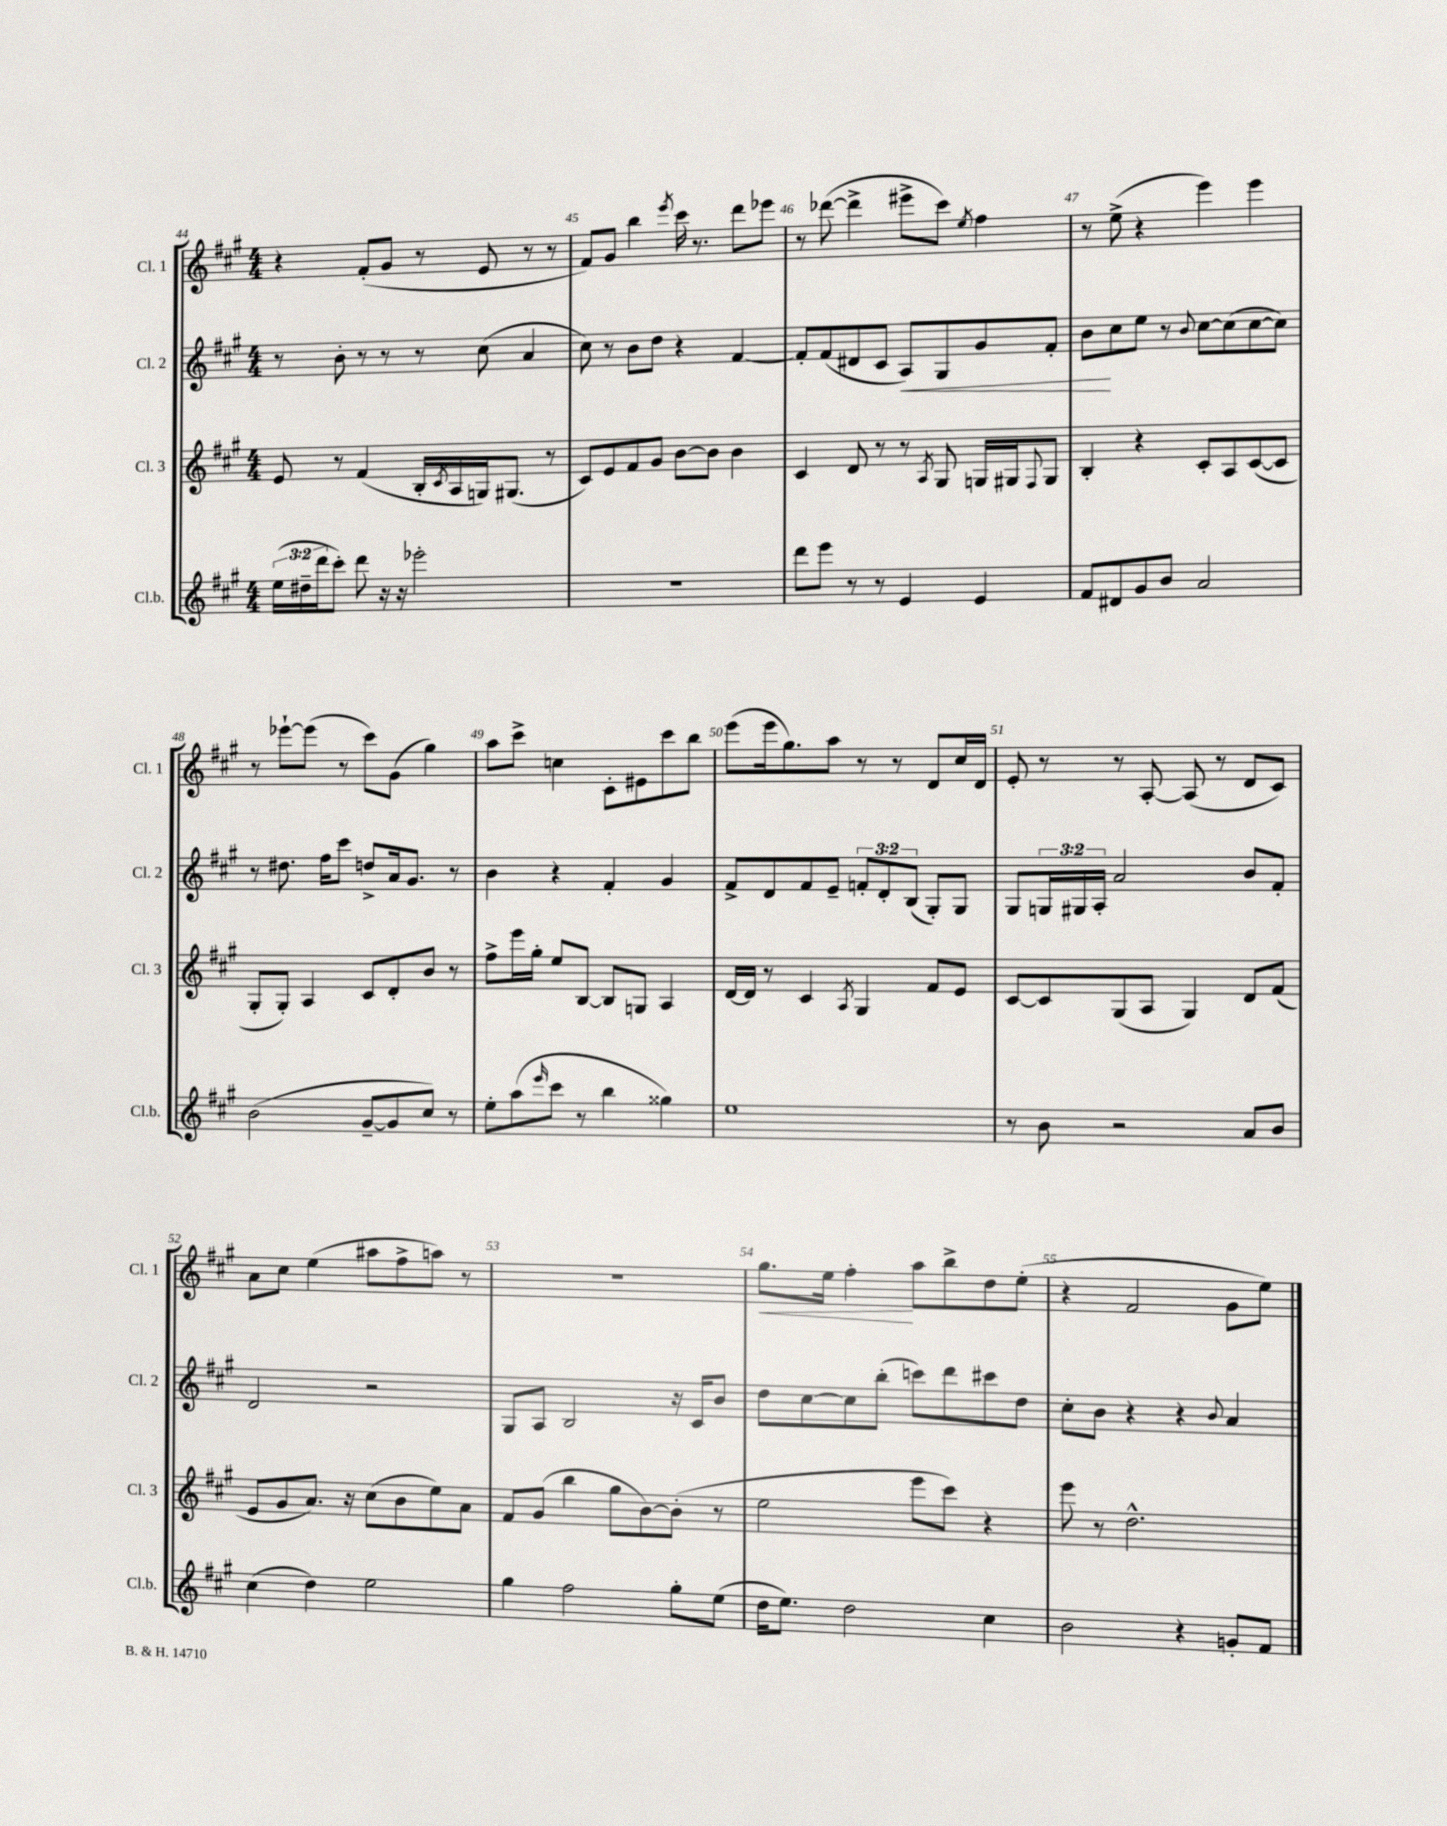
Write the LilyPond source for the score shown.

<<
\new StaffGroup <<
\new Staff = "s0" \with { instrumentName = "Cl. 1" shortInstrumentName = "Cl. 1" } {
    \clef treble \key a \major \numericTimeSignature \time 4/4
    r4 fis'8-.( gis'8 r8 e'8 r8 r8 |
    fis'8) gis'8 b''4 \acciaccatura { e'''8 } cis'''16 r8. d'''8 ees'''8 |
    r8 des'''8~( des'''4-> eis'''8-> cis'''8) \acciaccatura { e''8 } fis''4 |
    r8 e''8->( r4 e'''4) e'''4 |
    r8 ees'''8~-! ees'''8( r8 cis'''8) gis'8( gis''4) |
    a''8 cis'''8-> c''4 cis'8-. eis'8 cis'''8 b''8 |
    e'''8( e'''16 gis''8.) a''8 r8 r8 d'8 cis''16 d'16 |
    e'8-. r8 r8 a8~-. a8( r8 d'8 cis'8) |
    a'8 cis''8 e''4( ais''8 fis''8-> a''8) r8 |
    r1 |
    gis''8.\< e''16 fis''4-.\! a''8 b''8-> d''8 e''8-.( |
    r4 fis'2 gis'8 e''8) \bar "|." |
}
\new Staff = "s1" \with { instrumentName = "Cl. 2" shortInstrumentName = "Cl. 2" } {
    \clef treble \key a \major \numericTimeSignature \time 4/4 \override Staff.TupletNumber.text = #tuplet-number::calc-fraction-text
    r8 b'8-. r8 r8 r8 cis''8( a'4 |
    cis''8) r8 b'8 d''8 r4 fis'4~ |
    fis'8-. fis'8( dis'8 cis'8 a8\<) gis8 gis'8 fis'8-. |
    b'8\! cis''8 e''8 r8 \appoggiatura { b'8 } cis''8~ cis''8( cis''8~ cis''8) |
    r8 dis''8. fis''16 cis'''8 d''8-> a'16 gis'8. r8 |
    b'4 r4 fis'4-. gis'4 |
    fis'8-> d'8 fis'8 e'8-- \tuplet 3/2 { f'8-. d'8-. b8( } gis8-.) gis8 |
    gis8 \tuplet 3/2 { g16 gis16 a16-. } a'2 b'8 fis'8-. |
    d'2 r2 |
    gis8 a8 b2 r16 cis'16 b'8 |
    d''8 cis''8~ cis''8 b''8-.( c'''8) d'''8 cis'''8 d''8 |
    cis''8-. b'8 r4 r4 \appoggiatura { b'8 } a'4 \bar "|." |
}
\new Staff = "s2" \with { instrumentName = "Cl. 3" shortInstrumentName = "Cl. 3" } {
    \clef treble \key a \major \numericTimeSignature \time 4/4
    e'8 r8 fis'4( b16-. \acciaccatura { cis'8 } a16 g16) gis8.( r8 |
    cis'8) e'8 fis'8 gis'8 b'8~ b'8 b'4 |
    cis'4 d'8 r8 r8 \acciaccatura { a8 } gis8 g16 gis16 \appoggiatura { fis8 } gis8 |
    b4-. r4 cis'8-. a8 cis'8~( cis'8 |
    gis8-. gis8-.) a4 cis'8 d'8-. b'8 r8 |
    fis''8-> e'''16 gis''16-. e''8 b8~ b8 g8 a4 |
    d'16~ d'16 r8 cis'4 \acciaccatura { a8 } gis4 fis'8 e'8 |
    cis'8~ cis'8 gis8( a8 gis4) d'8 fis'8( |
    e'8 gis'8 a'8.) r16 cis''8( b'8 e''8) a'8 |
    fis'8 gis'8( b''4 gis''8 b'8~) b'8-.( r8 |
    e''2 e'''8 cis'''8) r4 |
    e'''8 r8 d''2.-^ \bar "|." |
}
\new Staff = "s3" \with { instrumentName = "Cl.b." shortInstrumentName = "Cl.b." } {
    \clef treble \key a \major \numericTimeSignature \time 4/4 \override Staff.TupletNumber.text = #tuplet-number::calc-fraction-text
    \tuplet 3/2 { e''16( dis''16-- d'''16 } cis'''8-.) d'''8 r16 r16 ees'''2-. |
    R1 |
    d'''8 e'''8 r8 r8 e'4 e'4 |
    fis'8 dis'8 gis'8 b'8 a'2 |
    b'2( gis'8~-- gis'8 cis''8) r8 |
    e''8-. a''8( \grace { e'''16 } cis'''8 r8 b''4 gisis''4) |
    e''1 |
    r8 b'8 r2 a'8 b'8 |
    cis''4( d''4) e''2 |
    gis''4 fis''2 gis''8-. e''8( |
    d''16 e''8.) d''2 cis''4 |
    b'2 r4 g'8-. fis'8 \bar "|." |
}
>>
>>
\layout { \context { \Score currentBarNumber = #44 \override BarNumber.break-visibility = ##(#f #t #t) barNumberVisibility = #all-bar-numbers-visible } }
